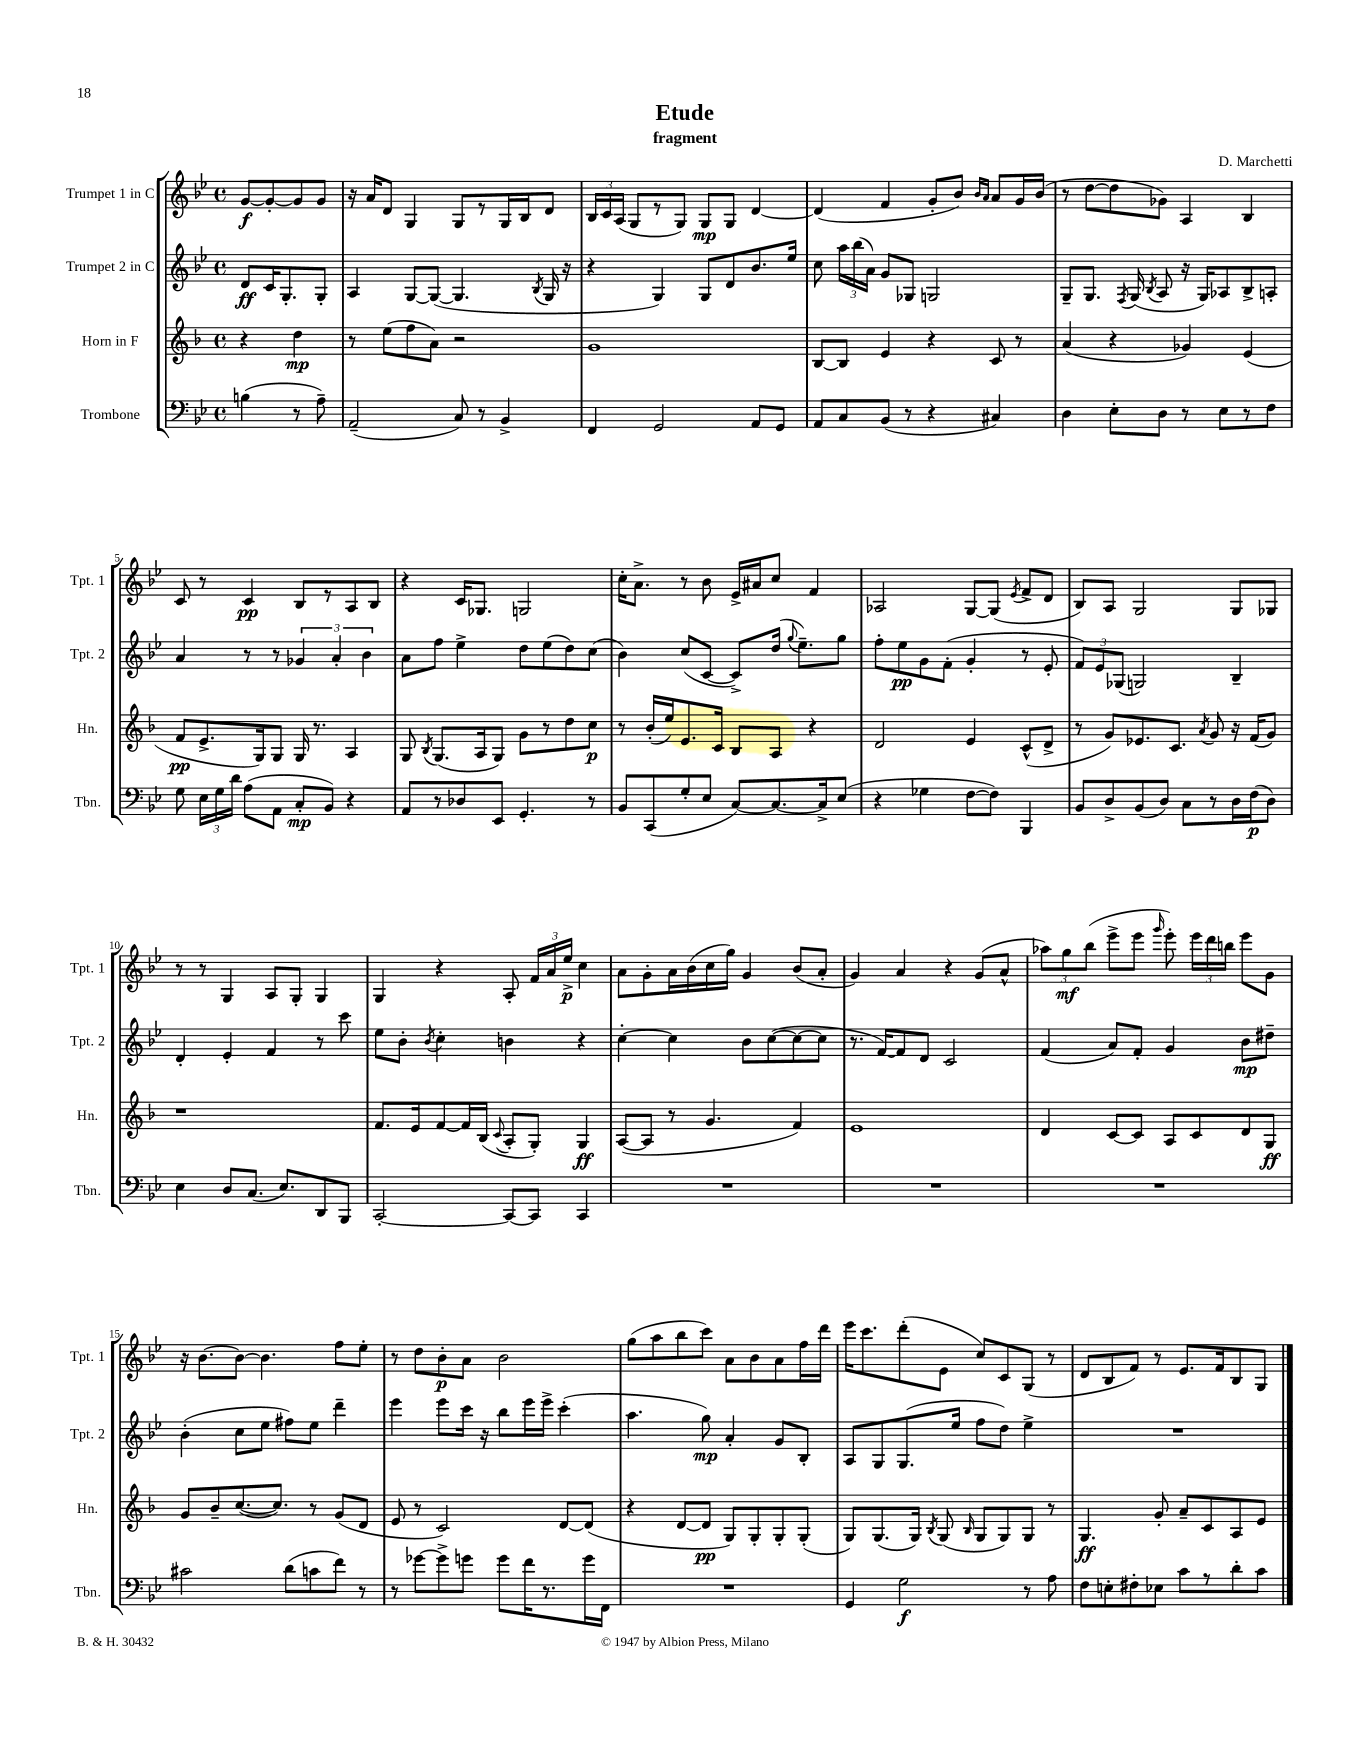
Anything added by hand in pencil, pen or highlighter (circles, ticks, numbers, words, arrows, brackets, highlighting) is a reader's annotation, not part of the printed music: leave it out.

**kern	**kern	**kern	**kern
*staff4	*staff3	*staff2	*staff1
*clefF4	*clefG2	*clefG2	*clefG2
*k[b-e-]	*k[b-]	*k[b-e-]	*k[b-e-]
*M4/4	*M4/4	*M4/4	*M4/4
*met(c)	*met(c)	*met(c)	*met(c)
(4B\	4r	8d/L	[8g/L
.	.	16c/K	8g'/_
.	.	8.G'/	.
8r	4dd\	.	8g/]
8A~\)	.	8G'/J	8g/J
=	=	=	=
(2AA~/	8r	4A/	16r
.	.	.	16a/LK
.	(8ee\L	.	8d/J
.	8ff\	[8G/L	4G/
.	8a\J)	(8G/_J	.
8C/)	2r	4.G/]	8G/L
8r	.	.	8r
4BB-^/	.	.	16G/L
.	.	.	16B-/J
.	.	8qB-/	.
.	.	16G/	8d/J
.	.	16r	.
=	=	=	=
4FF/	1g	4r	24B-/LL
.	.	.	24c/
.	.	.	(24A/JJ
.	.	.	8G/L
2GG/	.	4G/)	8r
.	.	.	8G/J)
.	.	8G/L	8G/L
.	.	8d/	8G/J
8AA/L	.	8.b-/	[4d/
8GG/J	.	.	.
.	.	16ee-/Jk	.
=	=	=	=
8AA/L	[8B-/L	8cc\	(4d/]
8C/	8B-/]J	24aa\LL	.
.	.	(24bb-\	.
.	.	24a\JJ)	.
(8BB-/J	4e/	8g/L	4f/
8r	.	8G-/J	.
4r	4r	2G/	8g'/L
.	.	.	8b-/J)
.	.	.	16qqb-/LL
.	.	.	16qqa/JJ
4C#/)	8c/	.	8a/L
.	8r	.	16g/L
.	.	.	(16b-/JJ
=	=	=	=
4D\	(4a/	8G~/L	8r
.	.	8.G/J	[8dd\L
8E-'\L	4r	.	8dd\]
.	.	8qF/	.
.	.	(16G/	.
.	.	8qB-/	.
8D\J	.	8A/	8g-\J)
8r	4g-/)	16r	4A/
.	.	16G/LK)	.
8E-\L	.	8A-/	.
8r	(4e/	8B-^/	4B-/
8F\J	.	8A'/J	.
=	=	=	=
8G\	8f/L	4a/	8c/
24E-\LL	8.e^/	.	8r
24G\	.	.	.
24d\JJ	.	.	.
(8A\L	.	8r	4c/
.	16G/k)	.	.
8AA\J	8G/J	8r	.
8C'/L	16G/	6g-/	8B-/L
.	8.r	.	.
8BB-/J)	.	.	8r
.	.	6a'/	.
4r	4A/	.	8A/
.	.	6b-\	.
.	.	.	8B-/J
=	=	=	=
8AA/L	8G/	8a\L	4r
.	8qB-/	.	.
8r	(8.G/L	8ff\J	.
8D-/	.	4ee-^\	16c/LK
.	16A/k	.	8.G-/J
8EE-/J	8G/J)	.	.
4.GG'/	8g\L	8dd\L	2G/
.	8r	(8ee-\	.
.	8dd\	8dd\)	.
8r	8cc\J	(8cc\J	.
=	=	=	=
8BB-/L	8r	4b-\)	16cc'\LK
.	.	.	8.a^\J
(8CC/	(16b-'/LL	.	.
.	16ee/J)	.	.
8G'/	8.e/	(8cc/L	8r
8E-/J	.	[8c/J	8b-\
.	16c/Jk	.	.
[8C/L)	8B-/L	8c^/]L)	16e-^/LL
.	.	.	16a#/J
8.C/_	8A/J	(16dd/Jk	8cc/J
.	.	8qqgg/	.
.	.	8.ee-~\L)	.
.	4r	.	4f/
16C^/]k	.	.	.
(8E-/J	.	8gg\J	.
=	=	=	=
4r	2d/	8ff'\L	2A-/
.	.	8ee-\	.
4G-\	.	8g\	.
.	.	(8f'\J	.
[8F\L	4e/	4g'/	[8G/L
8F\]J)	.	.	(8G/]J
.	.	.	8qe-/
4BBB-/	(8c^^/L	8r	8f^/L
.	8d^/J	8e-'/	8d/J
=	=	=	=
8BB-/L	8r	12f/L)	8B-/L)
.	.	12e-/	.
8D^/	8g/L)	.	8A/J
.	.	(12G-/J	.
(8BB-/	8.e-/	2G/)	2G/
8D/J)	.	.	.
.	8.c/J	.	.
8C\L	.	.	.
.	8qa/	.	.
8r	8g/	.	.
16D\L	16r	4B-~/	8G/L
(16F\J	(16f/LK	.	.
8D\J)	8g/J)	.	8G-/J
=	=	=	=
4E-\	1r	4d'/	8r
.	.	.	8r
8D/L	.	4e-'/	4G/
(8.C/J	.	.	.
.	.	4f/	8A/L
8.E-/L)	.	.	.
.	.	.	8G'/J
8DD/	.	8r	4G/
8BBB-/J	.	8ccc\	.
=	=	=	=
[2CC'/	8.f/L	8ee-\L	4G/
.	.	8b-'\J	.
.	16e/k	.	.
.	.	8qb-/	.
.	[8f/	4cc'\	4r
.	16f/]L	.	.
.	(16B-/JJ	.	.
.	8qqc/	.	.
8CC/_L	8A'/L	4b\	8A'/
8CC/]J	8G'/J)	.	24f/LL
.	.	.	24a/
.	.	.	24ee-^/JJ
4CC/	4G/	4r	4cc\
=	=	=	=
1r	([8A/L	[4cc'\	8a\L
.	8A/]J	.	8g'\
.	8r	4cc\]	16a\L
.	.	.	(16b-\
.	4.g/	.	16cc\
.	.	.	16gg\JJ)
.	.	8b-\L	4g/
.	.	([8cc\	.
.	4f/)	8cc\_	(8b-/L
.	.	8cc\]J	8a'/J
=	=	=	=
1r	1e	8.r	4g/)
.	.	[16f/LK)	.
.	.	8f/]	4a/
.	.	8d/J	.
.	.	2c/	4r
.	.	.	(8g/L
.	.	.	8a^^/J
=	=	=	=
1r	4d/	(4f/	12aa-\L)
.	.	.	12gg\
.	.	.	(12bb-\J
.	[8c/L	8a/L)	8eee-^\L
.	8c/]J	8f'/J	8eee-\J
.	.	.	16qqggg/
.	8A/L	4g/	8eee-'\)
.	8c/	.	24eee-\LL
.	.	.	24ddd\
.	.	.	24bb\JJ
.	8d/	8b-\L	8eee-\L
.	8G/J	8dd#~\J	8g\J
=	=	=	=
2c#\	8g/L	(4b-'\	16r
.	.	.	[8.b-\L
.	8b-~/	.	.
.	([8.cc/	8cc\L	8b-\_J
.	.	8ee-\J	4.b-\]
.	8.cc/]J)	.	.
(8d\L	.	8ff#\L)	.
8c\	8r	8ee-\J	.
8f\J)	(8g/L	4ddd~\	8ff\L
8r	8d/J	.	8ee-'\J
=	=	=	=
8r	8e/	4eee-\	8r
[8g-\L	8r	.	8dd\L
8g-^\]	2c/)	8eee-\L	8b-'\
8g\J	.	16ccc\Jk	8a\J
.	.	16r	.
8g\L	.	8bb-\L	2b-\
16f\K	.	16eee-\L	.
8.r	.	16eee-^\JJ	.
.	[8d/L	(4ccc'\	.
16g\L	(8d/]J	.	.
16FF\JJ	.	.	.
=	=	=	=
1r	4r	4.aa\	(8gg\L
.	.	.	8aa\
.	[8d/L	.	8bb-\
.	8d/]J	8gg\)	8ccc\J)
.	8G/L)	4a'/	8a\L
.	8G'/	.	8b-\
.	8G'/	8g/L	8a\
.	(8G'/J	8B-'/J	16ff\L
.	.	.	16ddd\JJ
=	=	=	=
4GG/	8G/L)	8A/L	16eee-\LK
.	.	.	8.ccc\
.	(8.G/	8G/	.
2G\	.	(8.G/	(8ddd'\
.	16G/Jk)	.	.
.	8qB-/	.	.
.	(8G/	.	8e-\J
.	.	16ee-/Jk	.
.	16qqB-/	.	.
.	8G/L	8ff\L	8cc/L)
.	8G/)	8dd\J)	8c/
8r	8G/J	4ee-^\	(8G/J
8A\	8r	.	8r
=	=	=	=
8F\L	4.G/	1r	8d/L
8E'\	.	.	8B-/
8F#'\	.	.	8f/J)
8E-\J	8g'/	.	8r
8c\L	8a~/L	.	8.e-/L
8r	8c/	.	.
.	.	.	16f/k
8d'\	8A/	.	8B-/
8c\J	8e/J	.	8G/J
==	==	==	==
*-	*-	*-	*-
